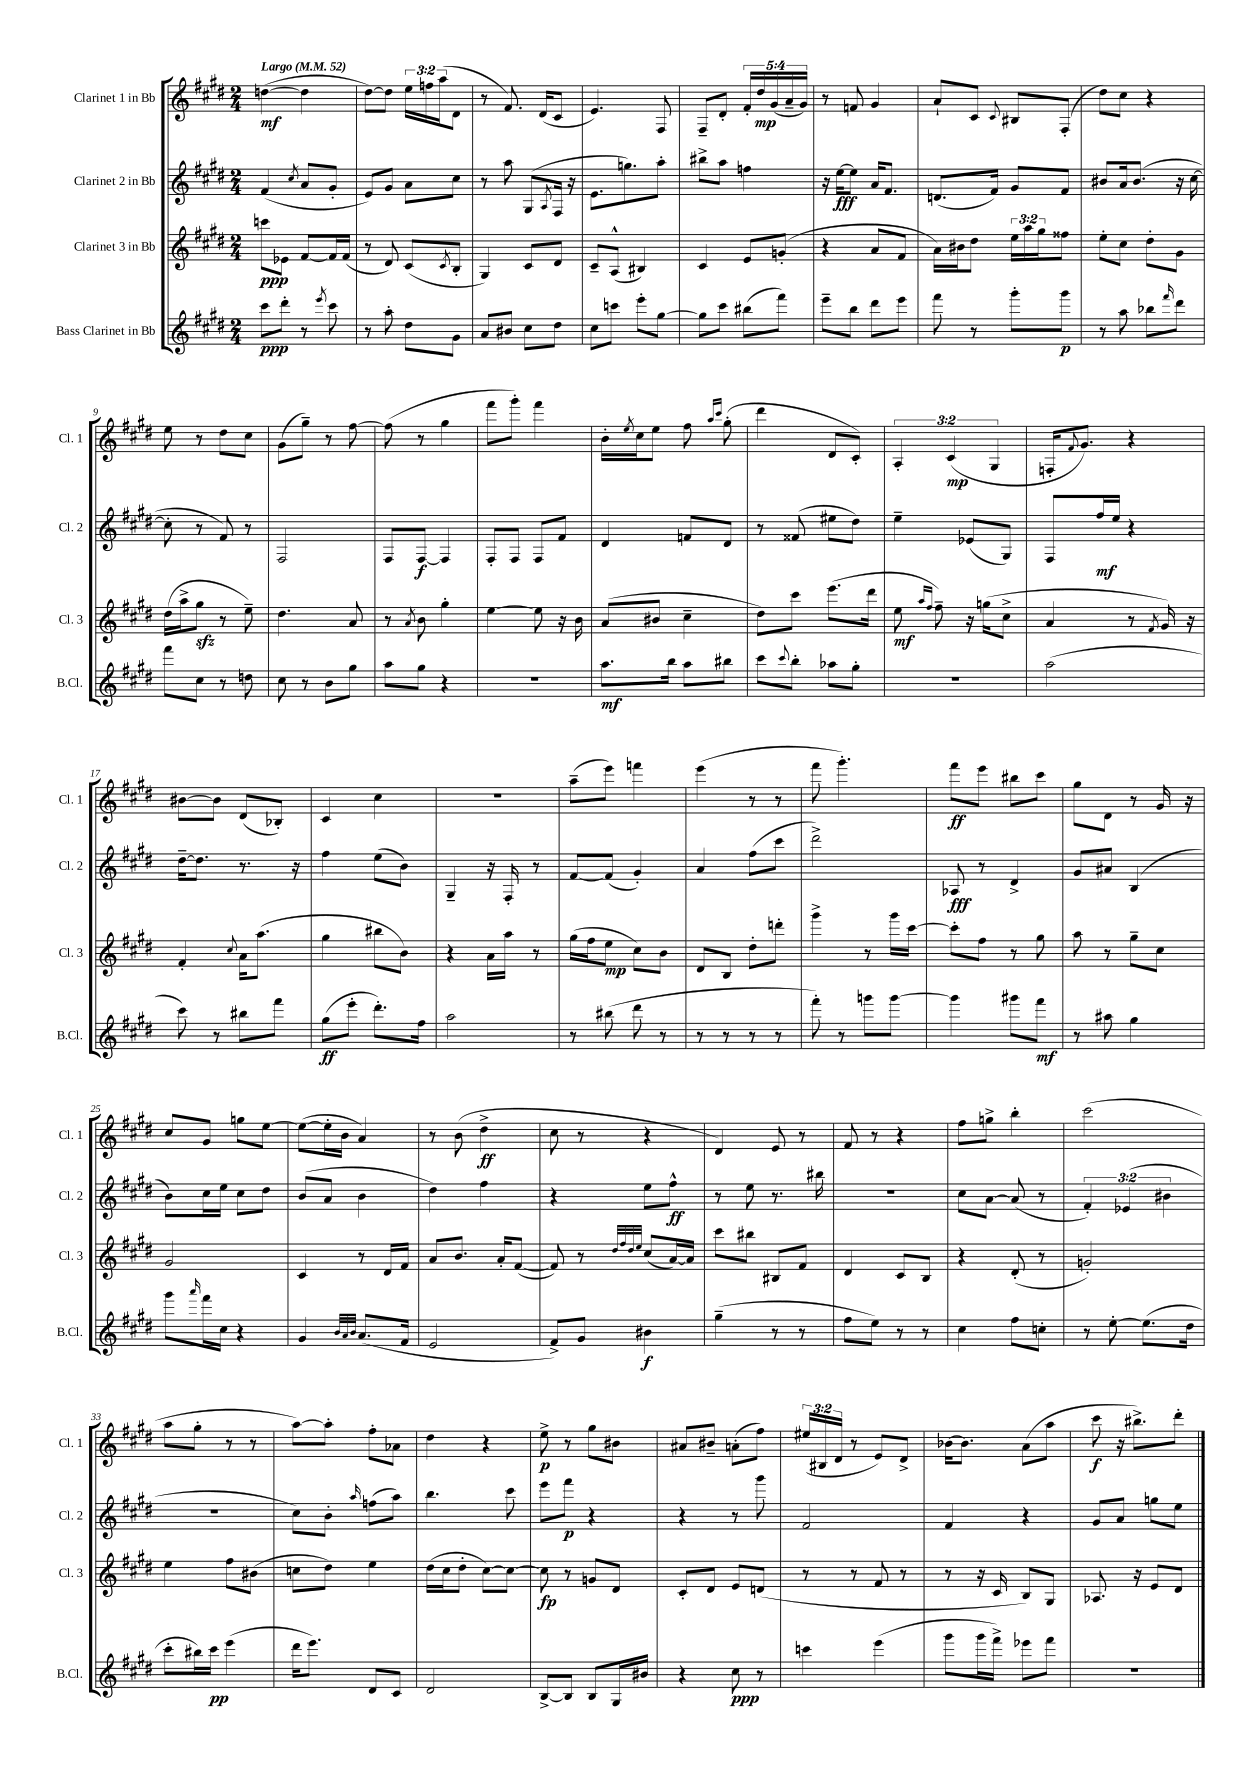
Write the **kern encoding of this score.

**kern	**kern	**kern	**kern
*staff4	*staff3	*staff2	*staff1
*clefG2	*clefG2	*clefG2	*clefG2
*k[f#c#g#d#]	*k[f#c#g#d#]	*k[f#c#g#d#]	*k[f#c#g#d#]
*M2/4	*M2/4	*M2/4	*M2/4
*MM52	*MM52	*MM52	*MM52
8ccc#\L	8ccc\L	(4f#/	([4dd\
8ddd#'\J	8e-\J	.	.
.	.	8qcc#/	.
8r	[8f#/L	8a/L	4dd\]
8qeee/	.	.	.
8ccc#\	16f#/]L	8g#'/J	.
.	(16f#/JJ	.	.
=	=	=	=
8r	8r	8e/L)	[8dd#\L)
8aa'\	8d#/)	8g#/J	8dd#\]J
8dd#\L	(8c#/L	8a\L	24ee\LL
.	.	.	24ff\
.	.	.	(24aa\J
.	8qc#/	.	.
8g#\J	8B'/J	8cc#\J	8d#\J
=	=	=	=
8a/L	4G#/)	8r	8r
8b#/J	.	8aa\	8.f#/)
8cc#\L	8c#/L	(8G#/L	.
.	.	.	(16d#/LK
.	.	8qA/	.
8dd#\J	8d#/J	16F#/Jk	8c#/J
.	.	16r	.
=	=	=	=
8cc#\L	8c#~/L	8.e\L	4.e/)
8ccc\J	(8A^^/J	.	.
.	.	8.gg\)	.
8eee'\L	4B#/)	.	.
[8gg#\J	.	8aa'\J	8F#/
=	=	=	=
8gg#\]L	4c#/	8bb#^\L	8F#~/L
8ccc#\J	.	8aa\J	8d#'/J
(8bb#\L	8e/L	4ff\	20f#'/LL
.	.	.	20dd#/
.	.	.	(20g#/
8fff#\J)	(8g'/J	.	.
.	.	.	20a~/
.	.	.	20g#/JJ)
=	=	=	=
8eee~\L	4r	16r	8r
.	.	[16ee\LK	.
8bb\J	.	8ee\]J	8f/
8ddd#\L	8a/L	16a/LK	4g#/
.	.	8.f#/J	.
8eee\J	8f#/J	.	.
=	=	=	=
8fff#\	16a\LL)	(8.d/L	8a`/L
.	16b#\J	.	.
8r	8dd#\J	.	8c#/J
.	.	16f#/Jk)	.
.	.	.	8qqc#/
8ggg#'\L	24ee\LL	8g#/L	8B#/L
.	24aa\	.	.
.	24gg#\J	.	.
8ggg#\J	8ff##\J	8f#/J	(8F#'/J
=	=	=	=
8r	8ee'\L	8b#/L	8dd#\L)
8aa\	8cc#\J	16a/k	8cc#\J
.	.	(8.b#/J	.
8bb-\L	8dd#'\L	.	4r
16qqfff#/	.	.	.
8ddd#\J	8g#\J	16r	.
.	.	[16cc#\	.
=	=	=	=
8fff#\L	(16dd#\LL	8cc#'\]	8ee\
.	16aa^\J	.	.
8cc#\J	8gg#\J	8r	8r
8r	8r	8f#/)	8dd#\L
8dd\	8ee~\)	8r	8cc#\J
=	=	=	=
8cc#\	4.dd#\	2F#/	(8g#\L
8r	.	.	8gg#~\J)
8b\L	.	.	8r
8gg#\J	8a/	.	[8ff#\
=	=	=	=
8aa\L	8r	8F#/L	(8ff#\]
.	8qa/	.	.
8gg#\J	8b\	[8F#/J	8r
4r	4gg#'\	4F#/]	4gg#\
=	=	=	=
2r	[4ee\	8F#'/L	8fff#\L
.	.	8F#/J	8ggg#'\J)
.	8ee\]	8F#/L	4fff#\
.	16r	8f#/J	.
.	16b\	.	.
=	=	=	=
8.aa\L	(8a/L	4d#/	16b'\LL
.	.	.	8qee/
.	.	.	16cc#\J
.	8b#/J	.	8ee\J
16bb\Jk	.	.	.
8aa\L	4cc#~\	8f/L	8ff#\
.	.	.	16qqaa/LL
.	.	.	16qqccc#/JJ
8bb#\J	.	8d#/J	(8gg#'\
=	=	=	=
8ccc#\L	8dd#\L)	8r	4ddd#\
8qqccc#/	.	.	.
8bb'\J	8ccc#\J	(8f##/	.
8aa-\L	(8.eee\L	8ee#\L	8d#/L
8gg#'\J	.	8dd#\J)	8c#'/J)
.	16ddd#\Jk	.	.
=	=	=	=
2r	8ee\	4ee~\	6A'/
.	16qqaa/LL	.	.
.	16qqff#/JJ	.	.
.	8ff#~\)	.	.
.	.	.	(6c#/
.	16r	(8e-/L	.
.	(16gg\LK	.	.
.	.	.	6G#/
.	8cc#^\J	8G#/J)	.
=	=	=	=
(2aa\	4a/	8F#/L	16F'/LK
.	.	.	8qqf#/
.	.	.	8.g#/J)
.	.	16ff#/L	.
.	.	16ee/JJ	.
.	8r	4r	4r
.	8qf#/	.	.
.	16g#/)	.	.
.	16r	.	.
=	=	=	=
8ccc#\)	4f#'/	[16dd#~\LK	[8b#\L
.	.	8.dd#\]J	.
8r	.	.	8b#\]J
.	8qqcc#/	.	.
8bb#\L	16a\LK	8.r	(8d#/L
.	(8.aa\J	.	.
8fff#\J	.	.	8B-'/J)
.	.	16r	.
=	=	=	=
(8gg#\L	4gg#\	4ff#\	4c#/
8eee'\J	.	.	.
8.ddd#'\L)	8bb#\L	(8ee\L	4cc#\
.	8b\J)	8b\J)	.
16ff#\Jk	.	.	.
=	=	=	=
2aa\	4r	4G#~/	2r
.	16a\LL	16r	.
.	16aa\JJ	16F#'/	.
.	8r	8r	.
=	=	=	=
8r	(16gg#\LL	[8f#/L	(8aa~\L
.	16ff#\J	.	.
(8bb#\	8ee\J	(8f#/]J	8eee\J)
8ddd#\	8cc#\L)	4g#'/)	4fff\
8r	8b\J	.	.
=	=	=	=
8r	8d#/L	4a/	(4eee\
8r	8B/J	.	.
8r	8dd#'\L	(8ff#\L	8r
8r	8ddd'\J	8ccc#\J	8r
=	=	=	=
8fff#'\)	4ggg#^\	2ddd#^\)	8fff#\
8r	.	.	4.ggg#'\)
8ggg\L	8r	.	.
[8ggg\J	16ggg#\LL	.	.
.	[16ccc#\JJ	.	.
=	=	=	=
4ggg\]	8ccc#'\]L	8A-/	8fff#\L
.	8ff#\J	8r	8eee\J
8ggg#\L	8r	4d#^/	8bb#\L
8fff#\J	8gg#\	.	8ccc#\J
=	=	=	=
8r	8aa\	8g#/L	8gg#\L
8aa#\	8r	8a#/J	8d#\J
4gg#\	8gg#~\L	(4B/	8r
.	8cc#\J	.	16g#/
.	.	.	16r
=	=	=	=
8ggg#\L	2g#/	8b\L)	8cc#/L
16qqaaa/	.	.	.
16fff#\L	.	16cc#\L	8g#/J
16cc#\JJ	.	16ee\JJ	.
4r	.	8cc#\L	8gg\L
.	.	8dd#\J	[8ee\J
=	=	=	=
4g#/	4c#/	(8b/L	(8ee\_L
.	.	8a/J	16ee'\]L
.	.	.	16b\JJ
32qqb/LLL	.	.	.
32qqa/	.	.	.
32qqb/JJJ	.	.	.
(8.a/L	8r	4b\	4a/)
.	16d#/LL	.	.
16f#/Jk	16f#/JJ	.	.
=	=	=	=
2e/	8a/L	4dd#\)	8r
.	8.b/J	.	(8b\
.	.	4ff#\	4dd#^\
.	16a'/LK	.	.
.	([8f#/J	.	.
=	=	=	=
8f#^/L)	8f#/])	4r	8cc#\
8g#/J	8r	.	8r
.	32qqdd#/LLL	.	.
.	32qqff#/	.	.
.	32qqdd#/	.	.
.	32qqee/JJJ	.	.
4b#\	(8cc#/L	8ee\L	4r
.	[16a/L)	8ff#^^\J	.
.	16a/]JJ	.	.
=	=	=	=
(4gg#~\	8ccc#\L	8r	4d#/)
.	8bb#\J	8ee\	.
8r	8B#/L	8.r	8e/
8r	8f#/J	.	8r
.	.	16bb#\	.
=	=	=	=
8ff#\L	4d#/	2r	8f#/
8ee\J)	.	.	8r
8r	8c#/L	.	4r
8r	8B/J	.	.
=	=	=	=
4cc#\	4r	8cc#\L	8ff#\L
.	.	[8a\J	8gg^\J
8ff#\L	(8d#'/	(8a/]	4bb'\
8cc'\J	8r	8r	.
=	=	=	=
8r	2g'/)	6f#'/)	(2ccc#\
[8ee'\	.	.	.
.	.	(6e-/	.
(8.ee\]L	.	.	.
.	.	6b#\	.
16dd#\Jk	.	.	.
=	=	=	=
8ccc#'\L	4ee\	2r	8aa\L
16bb#\L)	.	.	8gg#'\J
16ccc#\JJ	.	.	.
(4eee\	8ff#\L	.	8r
.	(8b#\J	.	8r
=	=	=	=
16ddd#\LK	8cc\L	8cc#\L)	[8aa\L)
8.eee\J)	.	.	.
.	8dd#\J)	8b'\J	8aa'\]J
.	.	16qqaa/	.
8d#/L	4ee\	(8ff\L	8ff#'\L
8c#/J	.	8aa\J)	8a-\J
=	=	=	=
2d#/	(16dd#\LL	4.bb\	4dd#\
.	16cc#\J	.	.
.	8dd#'\J	.	.
.	[8cc#\L)	.	4r
.	8cc#\_J	8ccc#\	.
=	=	=	=
[8B^/L	8cc#\]	8eee\L	8ee^\
8B/]J	8r	8fff#\J	8r
8B/L	8g/L	4r	8gg#\L
16G#/L	8d#/J	.	8b#\J
16b#/JJ	.	.	.
=	=	=	=
4r	8c#'/L	4r	8a#/L
.	8d#/J	.	8b#~/J
8cc#\	8e/L	8r	(8a'\L
8r	(8d/J	8ggg#\	8ff#\J)
=	=	=	=
4ccc\	8r	2f#/	(24ee#/LL
.	.	.	24B#/
.	.	.	24d#/JJ
.	8r	.	8r
(4eee\	8f#/	.	8e/L)
.	8r	.	8d#^/J
=	=	=	=
8ggg#\L	8r	4f#/	[16b-\LK
.	.	.	8.b-\]J
16ggg#\L	16r	.	.
16fff#^\JJ)	16c#/	.	.
8eee-\L	8B/L)	4r	(8a\L
8fff#\J	8G#/J	.	8aa\J
=	=	=	=
2r	8.A-/	8g#/L	8ccc#\
.	.	8a/J	16r
.	16r	.	8.bb#^\L)
.	8e/L	8gg\L	.
.	8d#/J	8ee\J	8ddd#'\J
==	==	==	==
*-	*-	*-	*-
